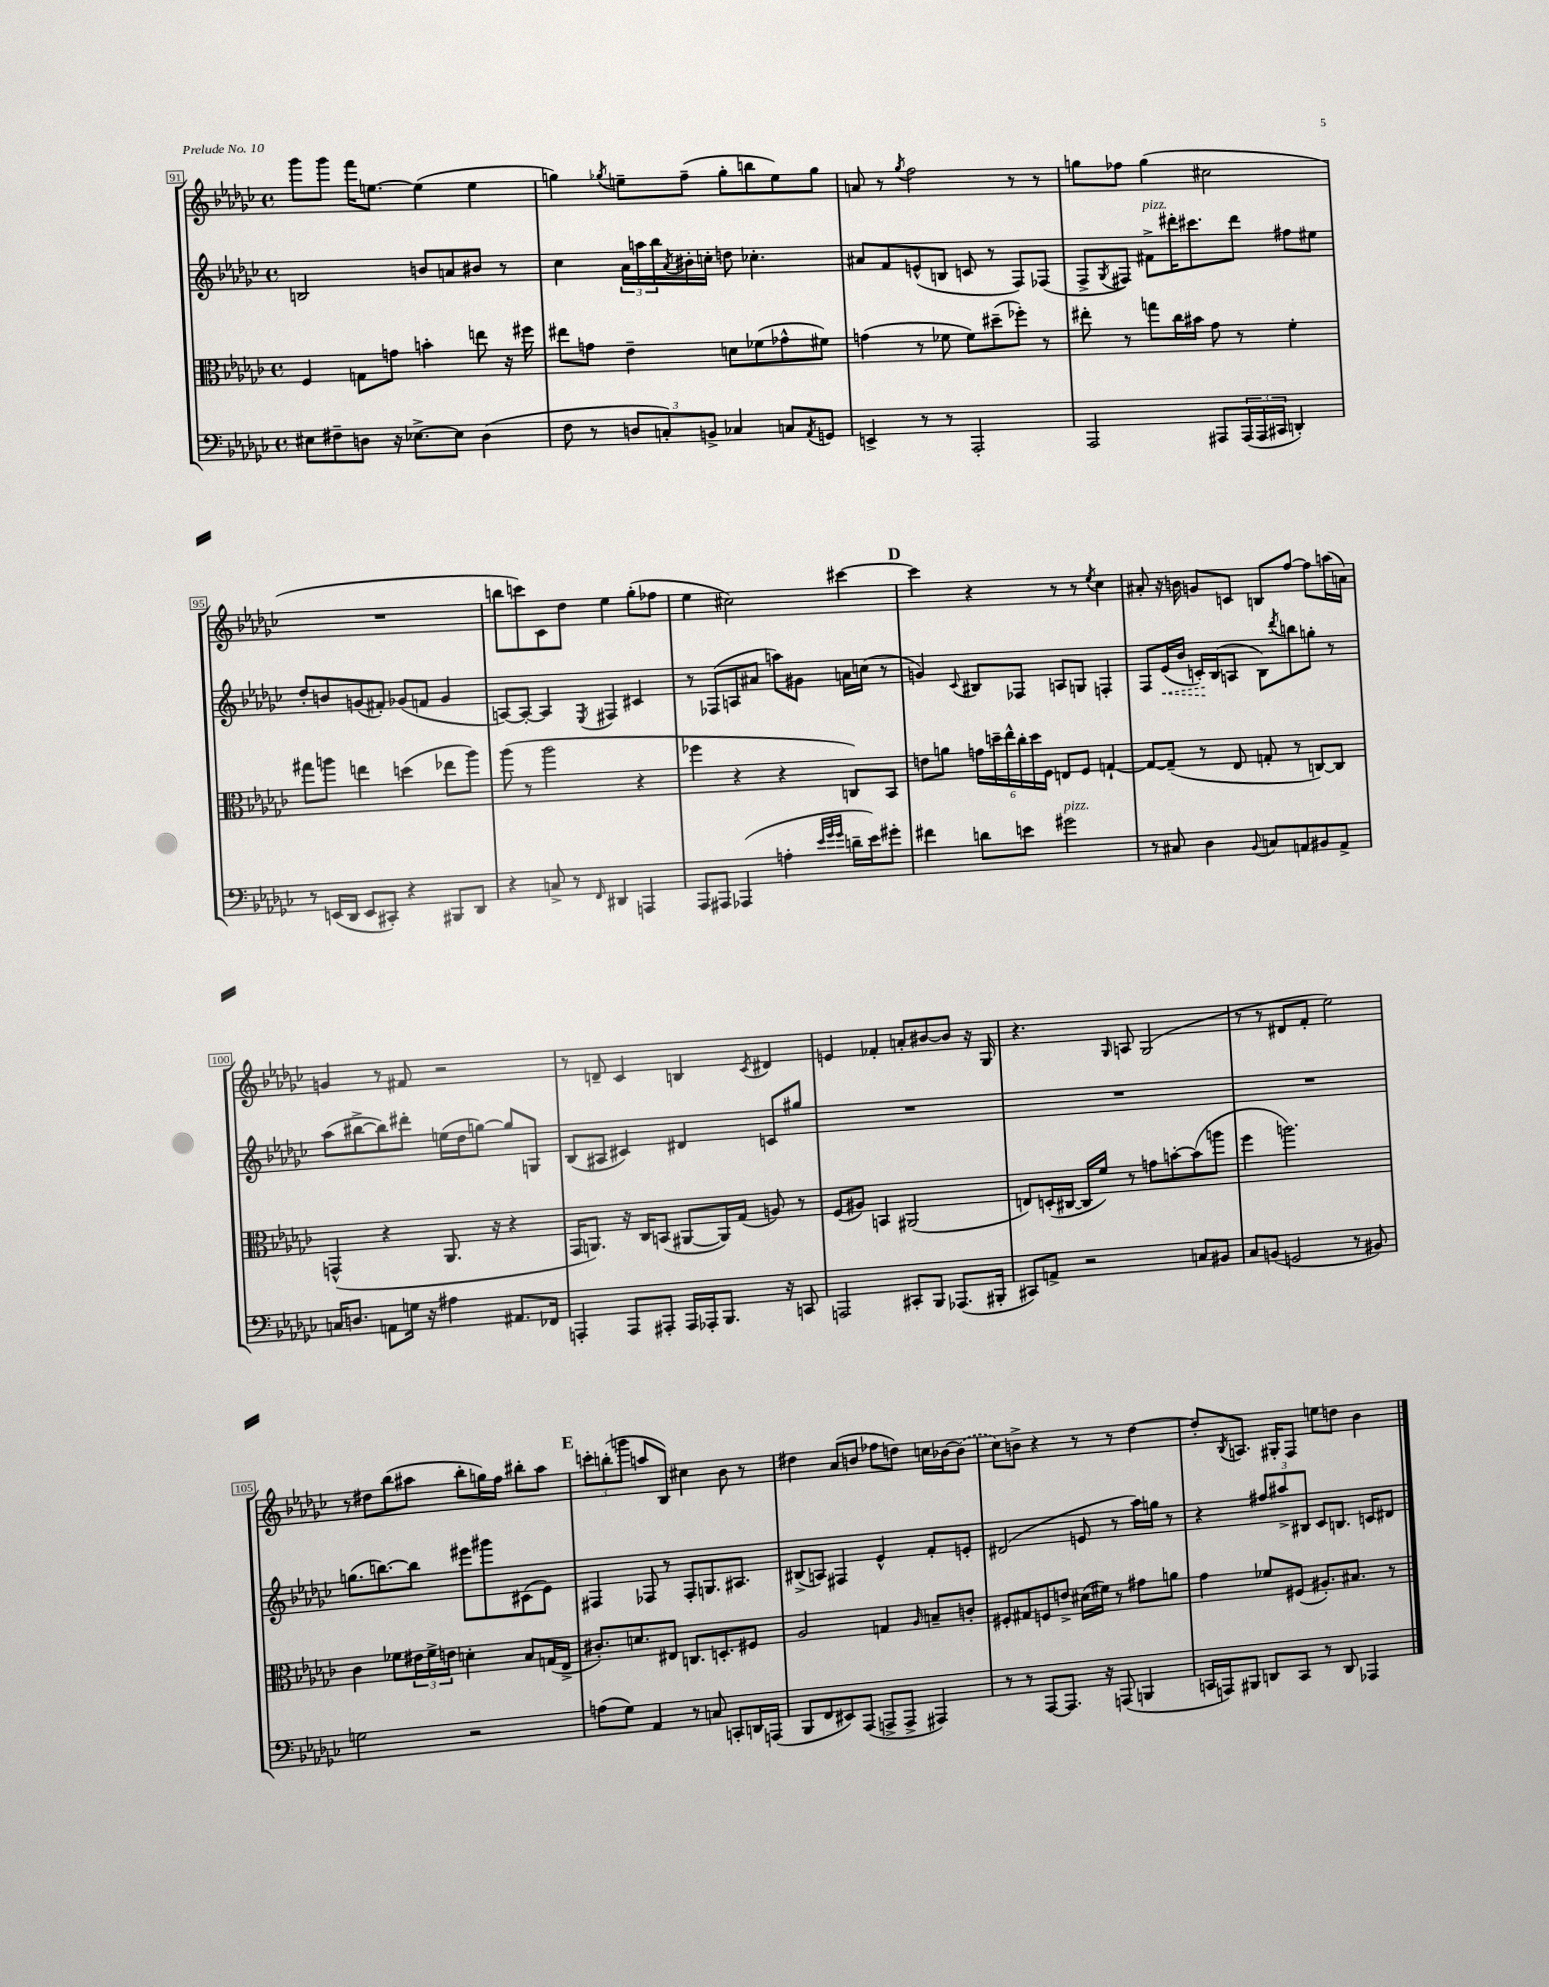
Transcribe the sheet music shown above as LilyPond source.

<<
\new StaffGroup <<
\new Staff = "s0" {
    \clef treble \key ges \major \defaultTimeSignature \time 4/4
    ges'''8 ges'''8 f'''16 e''8.~ e''4( e''4 |
    g''4) \acciaccatura { ges''8 } e''8-- f''8--( ges''8-. b''8 e''8) ges''8 |
    a'8 r8 \acciaccatura { ges''8 } f''2 r8 r8 |
    g''8 fes''8 g''4( cis''2 |
    R1 |
    b''8 c'''8) ces'8 des''8 ees''4 ges''8-.( fes''8 |
    ees''4 cis''2) cis'''4~ |
    \mark \markup { \bold "D" } cis'''4 r4 r8 r8 \acciaccatura { ees''8 } ces''4 |
    ais'8-. r16 b'16 g'8 c'8 b8 f''8~ f''8 a''16( a'16) |
    g'4 r8 fis'8 r2 |
    r8 d'8-- ces'4 b4 \acciaccatura { ces'8 } dis'4 |
    e'4 fes'4-. a'8-. bis'8~ bis'8 r16 ges16 |
    r4. \grace { ges16 } a8 ges2( |
    r8 r8 dis'8 f'8-. ees''2) |
    r8 dis''8 bes''8( ais''8 bes''8-. g''16) f''16 bis''8-. ais''8 |
    \mark \markup { \bold "E" } \tuplet 3/2 { c'''8-. b''8-.( g'''8 } a''8 bes8) cis''4 bes'8 r8 |
    dis''4 aes'8( b'8 fes''8 d''8) c''16 bes'16~ \once \slurDashed bes'8( |
    ces''8) b'8-> r4 r8 r8 des''4~ |
    des''8-. \acciaccatura { bes8 } a8. gis16-. f8 e''8 d''8 bes'4 \bar "|." |
}
\new Staff = "s1" {
    \clef treble \key ges \major \defaultTimeSignature \time 4/4
    b2 b'8 a'8 bis'8 r8 |
    ces''4 \tuplet 3/2 { aes'16 a''16 bes''16 } \acciaccatura { aes'8 } bis'16-. c''16-. d''8 ces''4.-. |
    ais'8 f'8 e'8-^( b8 c'8 r8 f8) fes8( |
    f8-> \acciaccatura { ges8 } fis8) fis'8->^\markup { \italic "pizz." } dis'''16-. cis'''8. dis'''8 fis''8 eis''8 |
    des''8-. b'8 g'8( fis'8-.) ges'8( f'8 ges'4 |
    a8~) a8~-. a4 \acciaccatura { ees8 } fis4 cis'4 |
    r8 fes8( a8 ais'8 a''8) gis'8 a'16 c''16( r8 |
    \mark \markup { \bold "D" } g'4) \appoggiatura { ces'8 } bis8 fes8 a8 g8 f4-. |
    f8 \once \override Hairpin.style = #'dashed-line ees'16\<( bes'16 c'16-.\!) bes16( a8 bes8) \acciaccatura { des'''8 } b''8 g''8-. r8 |
    aes''8( bis''8~-> bis''8) dis'''8-. e''16( des''16 g''8~) g''8 g8 |
    bes8( ais8 cis'4) dis'4 c'8 gis''8 |
    R1 |
    R1 |
    R1 |
    g''8.( b''8.~) b''8 eis'''8 gis'''8 cis'8( ees'8) |
    \mark \markup { \bold "E" } fis4 fes8 r8 fes8-. g8. ais8. |
    bis8->( a8) fis4 ees'4-^ f'8-. e'8-. |
    dis'2( e'8 r8 aes''16) g''16 r8 |
    r4 \tuplet 3/2 { fis''8 ais''8-> bis8 } ces'8 b8. c'16 dis'8 \bar "|." |
}
\new Staff = "s2" {
    \clef alto \key ges \major \defaultTimeSignature \time 4/4
    f4 g8 g'8 b'4-. e''8 r16 fis''16 |
    eis''8 g'8 ees'4-- d'8 fes'8( ges'8-^ fis'8) |
    g'4( r8 fes'8 fes'8) dis''8--( fes''8-.) r8 |
    eis''8-. r8 g''8 ces''16 bis'16 ges'8 r8 f'4-. |
    gis''8 a''8 e''4 d''4( ees''8 a''8) |
    aes''8( r8 aes''2 r4 |
    fes''4 r4 r4 c8) bes,8 |
    \mark \markup { \bold "D" } e'8 a'8 \tuplet 6/4 { g'16 d''16-- ees''16-^ ces''16-. d''16 f16 } e8 f8 g4~-! |
    g8~ g8--( r8 ees8 g8-. r8 c8~) c8 |
    g,4-^( r4 aes,8. r16 r4 |
    ges,16 a,8.) r16 ces16 b,8( ais,8~ ais,16) ges16( a8) r8 |
    f8( ais8) b,4 ais,2( |
    e8) d16-.( cis16~ cis16 f'16) r8 g'8 b'8~-. b'8( a''8 |
    f''4 a''2.) |
    ces'4 fes'8 \tuplet 3/2 { eis'16 fes'16-> e'16 } d'4-. bes8 g16( ees16-> |
    \mark \markup { \bold "E" } cis'8.-.) d'8. eis8 c8. d8.-. fis8 |
    aes2 g4 \grace { aes16 } b8-- c'8-. |
    fis8-. gis8 f8 e'8-> dis'16( fis'16) r8 gis'8 a'8 |
    ges'4 fes'8 fis8( ais8.-.) bis8. r8 \bar "|." |
}
\new Staff = "s3" {
    \clef bass \key ges \major \defaultTimeSignature \time 4/4
    eis8 fis8-- d8 r16 ees8.~-> ees8 d4( |
    f8 r8 \tuplet 3/2 { d8 c8-.) b,8-> } ces4 c8 \acciaccatura { aes,8 } g,8 |
    e,4-> r8 r8 aes,,2-. |
    aes,,2 ais,,8 \tuplet 3/2 { ais,,16( ais,,16 cis,16 } d,4-.) |
    r8 e,16( des,16 e,8 cis,8-.) r4 bis,,8 des,8 |
    r4 c8-> r8 \grace { f,16 } dis,4 a,,4 |
    aes,,8 ais,,8 aes,,4( a4-. \grace { ees'32 ges'32 ges'32 } d'16-- ees'16) gis'8-. |
    \mark \markup { \bold "D" } fis'4 d'8 e'8 gis'2^\markup { \italic "pizz." } |
    r8 cis8 des4 \appoggiatura { bes,8 } c8 a,8 bis,8 a,8-> |
    c16 d8. a,8 g16 r16 ais4 ais,8. fes,16 |
    a,,4-. a,,8 ais,,8-. ais,,16 aes,,16-. bes,,8. r16 c,8 |
    a,,2 cis,8-. bes,,8 aes,,8.( bis,,16-. |
    cis,8) a,8-> r2 c8 bis,8 |
    ces8 b,8( g,2 r8 bis,8) |
    g2 r2 |
    \mark \markup { \bold "E" } a8( ges8) aes,4 r8 c8 c,8-. d,16 a,,16( |
    bes,,8 f,8 eis,8) aes,,8( a,,8-> a,,8-> ais,,4) |
    r8 r8 aes,,8~ aes,,8. r16 a,,8( b,,4 |
    c,16 a,,16) bis,,8 d,8 c,8 r8 d,8 aes,,4 \bar "|." |
}
>>
>>
\layout { \context { \Score currentBarNumber = #91 \override BarNumber.stencil = #(make-stencil-boxer 0.1 0.3 ly:text-interface::print) } }
